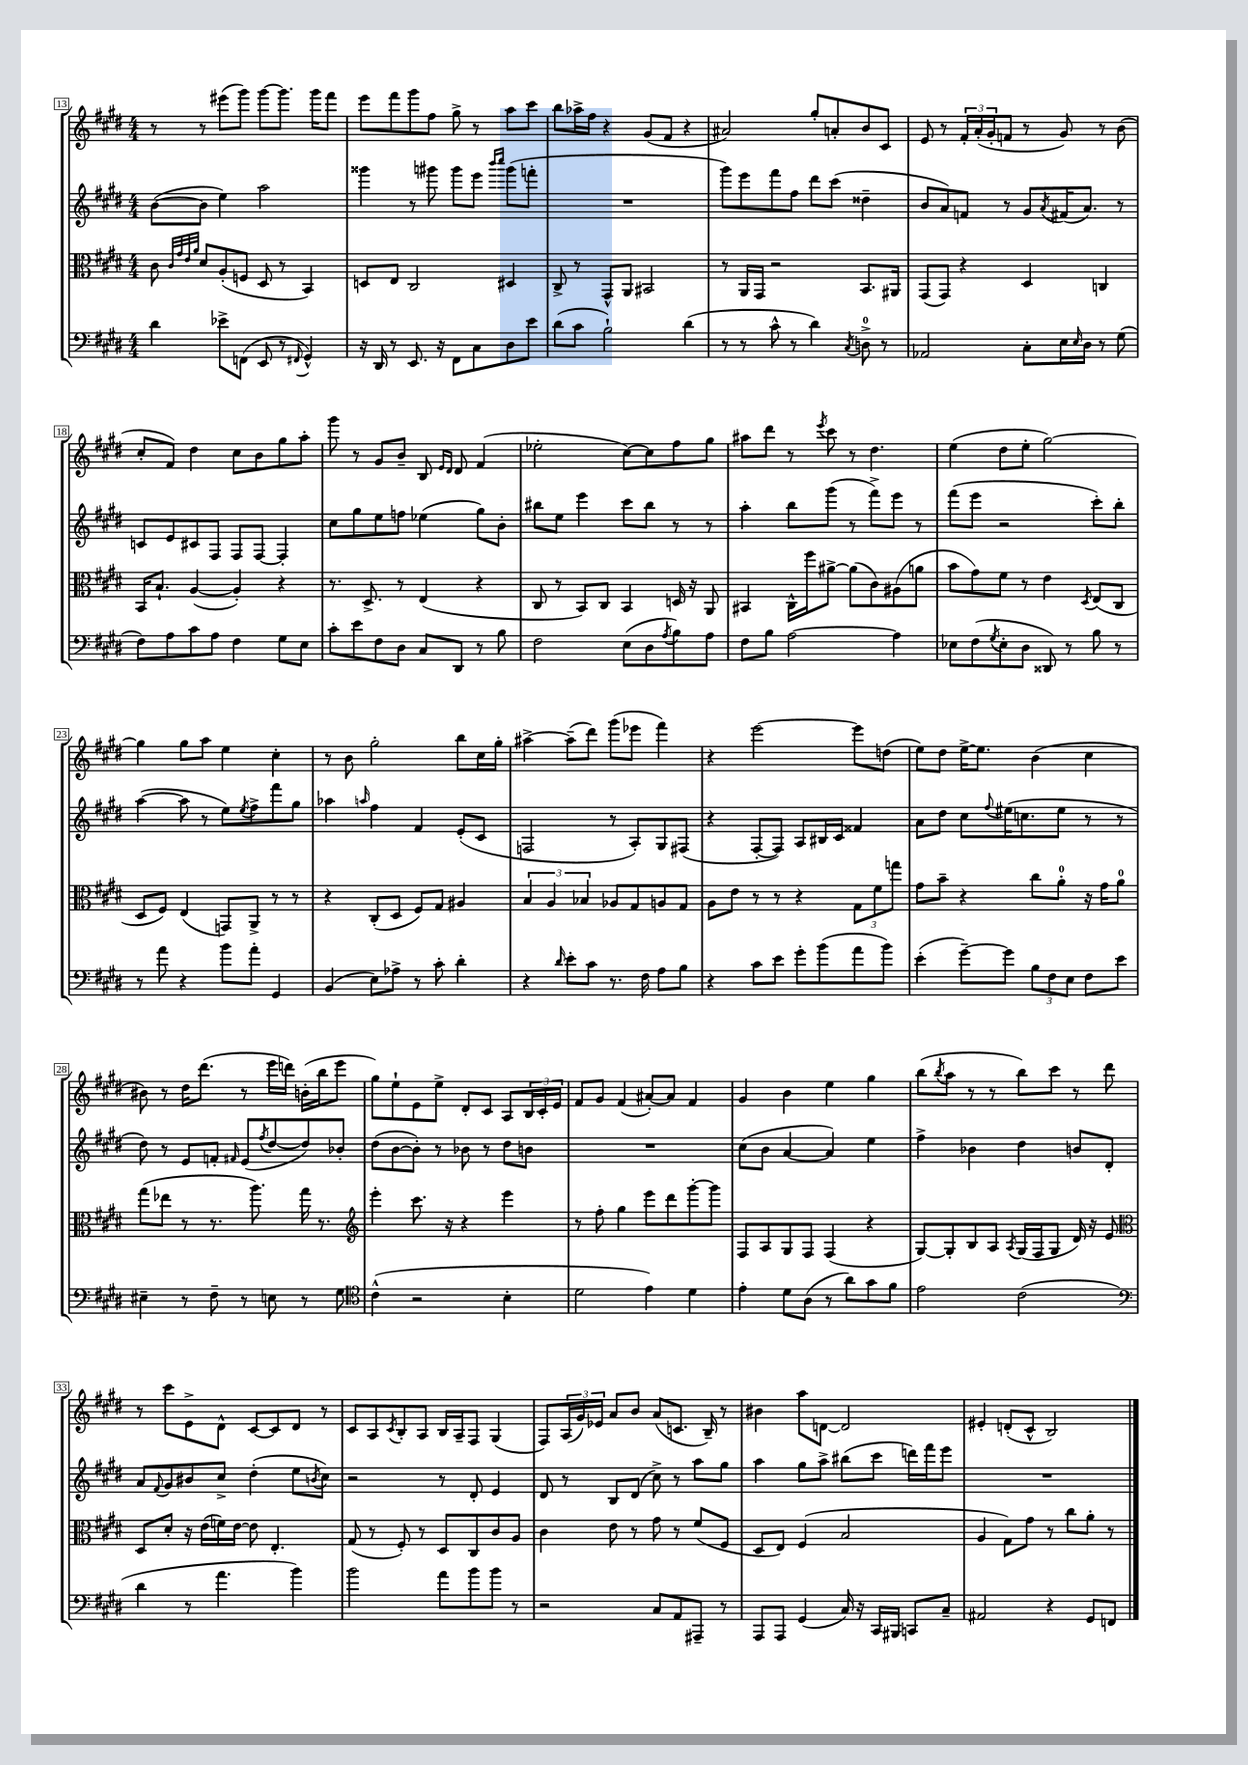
<<
\new StaffGroup <<
\new Staff = "s0" {
    \clef treble \key e \major \numericTimeSignature \time 4/4
    r8 r8 eis'''8( gis'''8) gis'''8~ gis'''8. gis'''16 fis'''8 |
    e'''8 fis'''8 gis'''8 fis''8 gis''8-> r8 a''8 cis'''8 |
    b''8 aes''16-> fis''16 r4 gis'8( fis'8 r4 |
    ais'2) gis''8-. a'8-. b'8 cis'8 |
    e'8 r8 \tuplet 3/2 { fis'16-. a'16-.( gis'16-. } f'8 r8 gis'8) r8 b'8( |
    cis''8-. fis'8) dis''4 cis''8 b'8 gis''8 a''8-. |
    gis'''8 r8 gis'8 b'8-- b8 \grace { e'16 dis'16 } dis'8 fis'4( |
    ees''2-. cis''8~) cis''8 fis''8 gis''8 |
    ais''8 dis'''8 r8 \acciaccatura { e'''8 } cis'''8 r8 dis''4. |
    e''4( dis''8 e''8-. gis''2~) |
    gis''4 gis''8 a''8 e''4 cis''4-. |
    r8 b'8 gis''2-. b''8 cis''16 gis''16-. |
    ais''4~-> ais''8--( dis'''8) gis'''8( ees'''8 fis'''4) |
    r4 e'''2~ e'''8 d''8( |
    e''8) dis''8 e''16~-> e''8. b'4( cis''4 |
    bis'8) r8 dis''16 dis'''8.( r8 e'''16 d'''16) b'16-.( b''16 e'''8 |
    gis''8) e''8-! e'8 e''8-> dis'8-. cis'8 a8 \tuplet 3/2 { b16 cis'16-. e'16 } |
    fis'8 gis'8 fis'4( ais'8~-.) ais'8 fis'4 |
    gis'4 b'4 e''4 gis''4 |
    b''8( \acciaccatura { b''8 } a''8 r8 r8 b''8) cis'''8 r8 dis'''8 |
    r8 cis'''8 e'8-> dis'8-^ cis'8~ cis'8 dis'8 r8 |
    cis'8 a8 \acciaccatura { cis'8 } b8-. a8 b16 a16-- fis8 gis4( |
    fis8) \tuplet 3/2 { a16( gis'16) ees'16 } a'8 b'8 a'8( c'8. b16--) r8 |
    bis'4 a''8 d'8~ d'2 |
    eis'4-. d'8-.( cis'8-^ b2) \bar "|." |
}
\new Staff = "s1" {
    \clef treble \key e \major \numericTimeSignature \time 4/4
    b'8~( b'8 e''4) a''2 |
    gisis'''4 r8 gis'''8 gis'''8 e'''8 \grace { b'''16 cis''''16 } gis'''8( f'''8-. |
    R1 |
    gis'''8) e'''8 fis'''8 fis''8 dis'''8 cis'''8( disis''4-- |
    b'8 a'8) f'8 r8 gis'8 \acciaccatura { a'8 } fis'16( a'8.) r8 |
    c'8 e'8 cis'8 fis8 fis8 fis8~ fis4-. |
    cis''8 gis''8 e''8 f''8 ees''4( gis''8) b'8-. |
    bis''8 e''8 e'''4 cis'''8 bis''8 r8 r8 |
    a''4-. b''8 gis'''8( r8 fis'''8->) e'''8 r8 |
    fis'''8( e'''8 r2 cis'''8-.) b''8-. |
    a''4~( a''8 r8 e''8) \acciaccatura { e''8 } fis''8-> fis'''8 gis''8 |
    aes''4 \grace { a''16 } fis''4 fis'4 e'8-.( cis'8 |
    f2 r8 a8-.) gis8 fis8( |
    r4 fis8~-. fis8) a8 bis16 cis'16 fisis'4 |
    a'8 dis''8 cis''8 \appoggiatura { fis''8 } eis''16( c''8. eis''8 r8 r8 |
    dis''8) r8 e'8 f'8-. \grace { fis'16 } e'8( \acciaccatura { fis''8 } dis''8~ dis''8) bes'8-. |
    dis''8( b'8~ b'8-.) r8 bes'8 r8 dis''8 b'8 |
    R1 |
    cis''8( b'8 a'4~ a'4) e''4 |
    fis''4-> bes'4 dis''4 b'8 dis'8-. |
    a'8 \appoggiatura { fis'8 } gis'8 bis'8 cis''8-> dis''4-.( e''8 \acciaccatura { b'8 } cis''8) |
    r2 r8 dis'8-. e'4 |
    dis'8 r8 b8 dis'8( cis''8->) r8 a''8 gis''8 |
    a''4 gis''8 a''8-> bis''8( cis'''8 d'''16) fis'''16 e'''8 |
    R1 \bar "|." |
}
\new Staff = "s2" {
    \clef alto \key e \major \numericTimeSignature \time 4/4
    cis'8 \grace { cis'32 gis'32 e'32 a'32 } dis'8 a8-.( f8 dis8 r8 b,4) |
    d8 e8 cis2 dis4 |
    cis8-> r8 gis,8-^ a,8 bis,2 |
    r8 a,16 gis,16 r2 b,8. ais,16 |
    gis,8( gis,8) r4 dis4 c4 |
    b,16 b8.-! a4~( a4-.) r4 |
    r8. dis8.-> r8 e4( r4 |
    cis8 r8 b,8) cis8 b,4 d16 r16 a,8 |
    bis,4 cis16-^ fis''16 ais'8~-> ais'8( cis'8) ais8( a'8 |
    b'8 gis'8) fis'8 r8 e'4 \acciaccatura { dis8 } e8( cis8 |
    dis8 fis8) e4( g,8) a,8-> r8 r8 |
    r4 cis8-.( dis8 fis8) gis8 ais4 |
    \tuplet 3/2 { b4 a4 bes4 } aes8 gis8 a8 gis8 |
    a8 e'8 r8 r8 r4 \tuplet 3/2 { gis8 fis'8 g''8 } |
    gis'8 b'8-- r4 cis''8 a'8-0-. r16 gis'16 a'8-0 |
    gis''8( ees''8 r8 r8. a''8.) gis''16 r8. |
    \clef treble e'''4-. cis'''8. r16 r4 e'''4 |
    r8 fis''8-. gis''4 e'''8 dis'''8 gis'''8~-. gis'''8 |
    fis8 a8 gis8 fis8 fis4( r4 |
    gis8~) gis8-. b8 a8 \acciaccatura { a8 } gis16( fis16 gis8 dis'16) r16 e'8 |
    \clef alto dis8 dis'8-. r16 e'16( f'16) e'16~ e'8 e4.-. |
    gis8( r8 fis8-.) r8 dis8 cis8 cis'8 a8 |
    cis'4 e'8 r8 gis'8 r8 fis'8( fis8 |
    dis8 e8) fis4( b2 |
    a4 gis8) gis'8 r8 cis''8 a'8-. r8 \bar "|." |
}
\new Staff = "s3" {
    \clef bass \key e \major \numericTimeSignature \time 4/4
    dis'4 ees'8-> f,8( e,8 r8 \appoggiatura { fis,8 } gis,4-^) |
    r16 dis,16 r8 e,8. r16 fis,8 cis8 dis8 e'8 |
    dis'8( cis'8 b2-!) dis'4( |
    r8 r8 cis'8-^ r8 dis'4) \acciaccatura { cis8 } d8-0-> r8 |
    aes,2 cis8-. e16 \grace { e16 } dis16 r8 gis8( |
    fis8) a8 cis'8 a8 fis4 gis8 e8 |
    cis'8-. e'8 fis8 dis8 cis8 dis,8 r8 b8 |
    fis2 e8( dis8 \acciaccatura { a8 } b8) a8 |
    fis8 b8 a2~ a4 |
    ees8 fis8( \acciaccatura { gis8 } ees8-. dis8 disis,8) r8 b8 r8 |
    r8 a'8 r4 b'8 a'8-. gis,4 |
    b,4( e8) aes8-> r8 cis'8-. dis'4-. |
    r4 \grace { dis'16 } e'8-. cis'8 r8. fis16 a8 b8 |
    r4 cis'8 e'8 gis'8-. b'8( a'8 b'8) |
    e'4-.( gis'8~--) gis'8 \tuplet 3/2 { b8 fis8 e8 } fis8 e'8 |
    eis4-- r8 fis8-- r8 e8 r8 gis8 |
    \clef tenor cis'4-^( r2 b4-. |
    dis'2 e'4) dis'4 |
    e'4-. dis'8 a8( r8 a'8) gis'8 fis'8 |
    e'2 cis'2( |
    \clef bass dis'4 r8 a'4. b'4) |
    b'2 a'8 b'8 b'8 r8 |
    r2 cis8 a,8 ais,,8-- r8 |
    a,,8 a,,8 gis,4( cis16) r16 cis,16 bis,,16 c,8 cis8-- |
    ais,2 r4 gis,8 f,8 \bar "|." |
}
>>
>>
\layout { \context { \Score currentBarNumber = #13 \override BarNumber.stencil = #(make-stencil-boxer 0.1 0.3 ly:text-interface::print) } }
